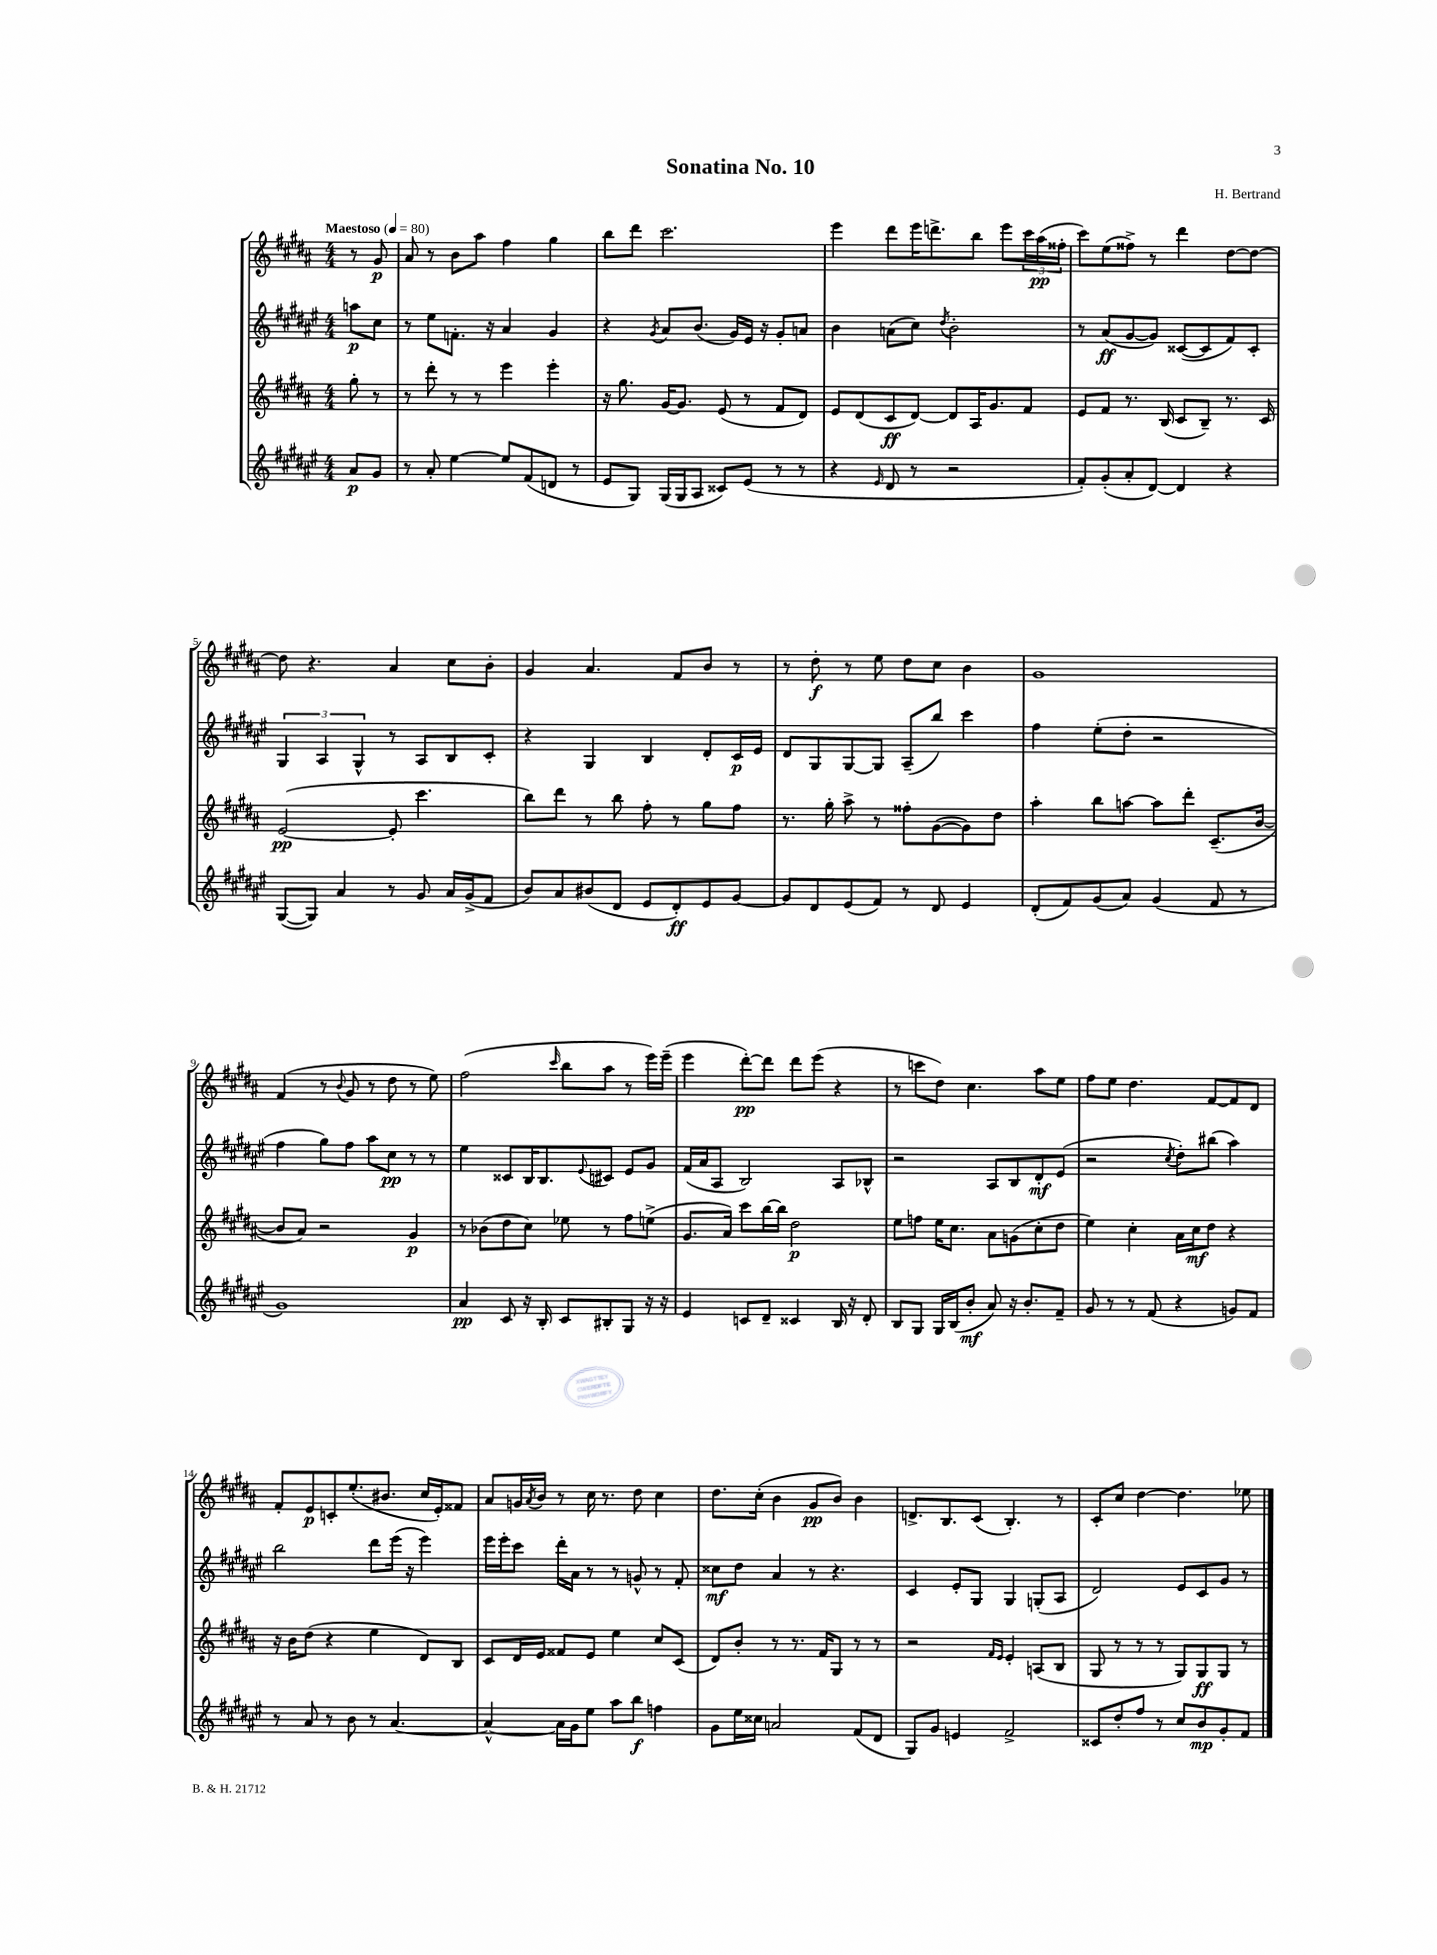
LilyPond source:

\header { title = "Sonatina No. 10" composer = "H. Bertrand" }
<<
\new StaffGroup <<
\new Staff = "s0" {
    \clef treble \key b \major \numericTimeSignature \time 4/4 \partial 4 \tempo "Maestoso" 4 = 80
    r8 gis'8\p |
    ais'8 r8 b'8 ais''8 fis''4 gis''4 |
    b''8 dis'''8 cis'''2. |
    e'''4 dis'''8 e'''16 d'''8.-> b''8 e'''8 \tuplet 3/2 { cis'''16 ais''16\pp( fisis''16-. } |
    cis'''8) e''8( fisis''8->) r8 dis'''4 dis''8~ dis''8~ |
    dis''8 r4. ais'4 cis''8 b'8-. |
    gis'4 ais'4. fis'8 b'8 r8 |
    r8 dis''8-.\f r8 e''8 dis''8 cis''8 b'4 |
    gis'1 |
    fis'4( r8 \appoggiatura { b'8 } gis'8 r8 dis''8 r8 e''8) |
    fis''2( \grace { cis'''16 } b''8 ais''8 r8 e'''16) e'''16--( |
    e'''4 dis'''8~-.\pp) dis'''8 dis'''8 e'''8( r4 |
    r8 c'''8 dis''8) cis''4. ais''8 e''8 |
    fis''8 e''8 dis''4. fis'8~ fis'8 dis'8 |
    fis'8-. e'8\p c'8-. e''8.-.( bis'8. cis''16 e'16-.) fisis'8 |
    ais'8 g'16 \acciaccatura { ais'8 } b'16 r8 cis''16 r8. dis''8 cis''4 |
    dis''8. cis''16-.( b'4 gis'8\pp b'8) b'4 |
    d'8.-> b8. cis'8( b4.-.) r8 |
    cis'8-. cis''8 dis''4~ dis''4. ees''8 \bar "|." |
}
\new Staff = "s1" {
    \clef treble \key fis \major \numericTimeSignature \time 4/4 \partial 4
    a''8\p cis''8 |
    r8 eis''8 f'8.-. r16 ais'4 gis'4 |
    r4 \acciaccatura { gis'8 } ais'8 b'8.( gis'16) eis'16 r16 gis'8-. a'8 |
    b'4 a'8( cis''8) \acciaccatura { dis''8 } b'2-. |
    r8 ais'8\ff( gis'8~ gis'8) cisis'8~( cisis'8 fis'8) cisis'8-. |
    \tuplet 3/2 { gis4 ais4 gis4-^ } r8 ais8 b8 cis'8-. |
    r4 gis4 b4 dis'8-. cis'16\p eis'16 |
    dis'8 gis8 gis8~ gis8 ais8--( b''8) cis'''4 |
    fis''4 eis''8-.( dis''8-. r2 |
    fis''4 gis''8) fis''8 ais''8 cis''8\pp r8 r8 |
    eis''4 cisis'8 b16 b8. \appoggiatura { eis'8 } cis'8 eis'8 gis'8 |
    fis'16( ais'16 ais8 b2) ais8 bes8-^ |
    r2 ais8 b8 dis'8-.\mf eis'8( |
    r2 \acciaccatura { cis''8 } dis''8-.) bis''8( ais''4) |
    b''2 dis'''8 eis'''16( r16 eis'''4) |
    eis'''16 eis'''16-. cis'''8 dis'''16-. ais'16 r8 r8 g'8-^ r8 fis'8-. |
    cisis''8\mf dis''8 ais'4 r8 r4. |
    cis'4 eis'8-. gis8 gis4 g8-.( ais8 |
    dis'2) eis'8 cis'8 gis'8 r8 \bar "|." |
}
\new Staff = "s2" {
    \clef treble \key b \major \numericTimeSignature \time 4/4 \partial 4
    gis''8-. r8 |
    r8 dis'''8-. r8 r8 e'''4 e'''4-. |
    r16 gis''8. gis'16~ gis'8. e'8( r8 fis'8 dis'8) |
    e'8 dis'8( cis'8\ff dis'8~) dis'8 ais16 gis'8. fis'8 |
    e'8 fis'8 r8. b16( cis'8 b8--) r8. cis'16 |
    e'2~\pp( e'8-. cis'''4. |
    b''8) dis'''8 r8 b''8 fis''8-. r8 gis''8 fis''8 |
    r8. gis''16-. ais''8-> r8 fisis''8-. gis'8~( gis'8) dis''8 |
    ais''4-. b''8 a''8~ a''8 dis'''8-. cis'8.--( b'16~ |
    b'8 ais'8) r2 gis'4\p |
    r8 bes'8( dis''8 cis''8) ees''8 r8 fis''8 e''8->( |
    gis'8. ais'16) cis'''8 b''16~ b''16 dis''2\p |
    e''8 f''8 e''16 cis''8. ais'8 g'8( cis''8-. dis''8 |
    e''4) cis''4-. ais'16 cis''16\mf dis''8 r4 |
    r16 b'16 dis''8( r4 e''4 dis'8) b8 |
    cis'8 dis'16 e'16 fisis'8 e'8 e''4 cis''8 cis'8( |
    dis'8) b'8-. r8 r8. fis'16 gis8 r8 r8 |
    r2 \grace { fis'16 e'16 } e'4-. a8( b8 |
    gis8 r8 r8 r8 gis8) gis8\ff gis8 r8 \bar "|." |
}
\new Staff = "s3" {
    \clef treble \key fis \major \numericTimeSignature \time 4/4 \partial 4
    ais'8\p gis'8 |
    r8 ais'8-. eis''4~ eis''8 fis'8( d'8 r8 |
    eis'8 gis8) gis16( gis16 ais8 cisis'8) eis'8( r8 r8 |
    r4 \grace { eis'16 } dis'8 r8 r2 |
    fis'8-.) gis'8-.( ais'8-. dis'8~) dis'4 r4 |
    gis8~( gis8) ais'4 r8 gis'8 ais'16 gis'16->( fis'8 |
    b'8) ais'8 bis'8( dis'8 eis'8 dis'8-.\ff) eis'8 gis'8~ |
    gis'8 dis'8 eis'8( fis'8) r8 dis'8 eis'4 |
    dis'8-.( fis'8) gis'8( ais'8) gis'4( fis'8 r8 |
    gis'1) |
    ais'4\pp cis'8 r16 b16-. cis'8 bis8-. gis8 r16 r16 |
    eis'4 c'8 dis'8-- cisis'4 b16 r16 dis'8-. |
    b8 gis8 gis16 b16( b'8-.\mf ais'8) r16 b'8.-. fis'8-- |
    gis'8 r8 r8 fis'8( r4 g'8) fis'8 |
    r8 ais'8 r8 b'8 r8 ais'4.~ |
    ais'4~-^ ais'16 gis'16 eis''8 ais''8 b''8\f f''4 |
    gis'8 eis''16 cisis''16 a'2 fis'8( dis'8 |
    gis8) gis'8 e'4 fis'2-> |
    cisis'8 dis''8-. fis''8 r8 cis''8 b'8\mp gis'8-. fis'8 \bar "|." |
}
>>
>>
